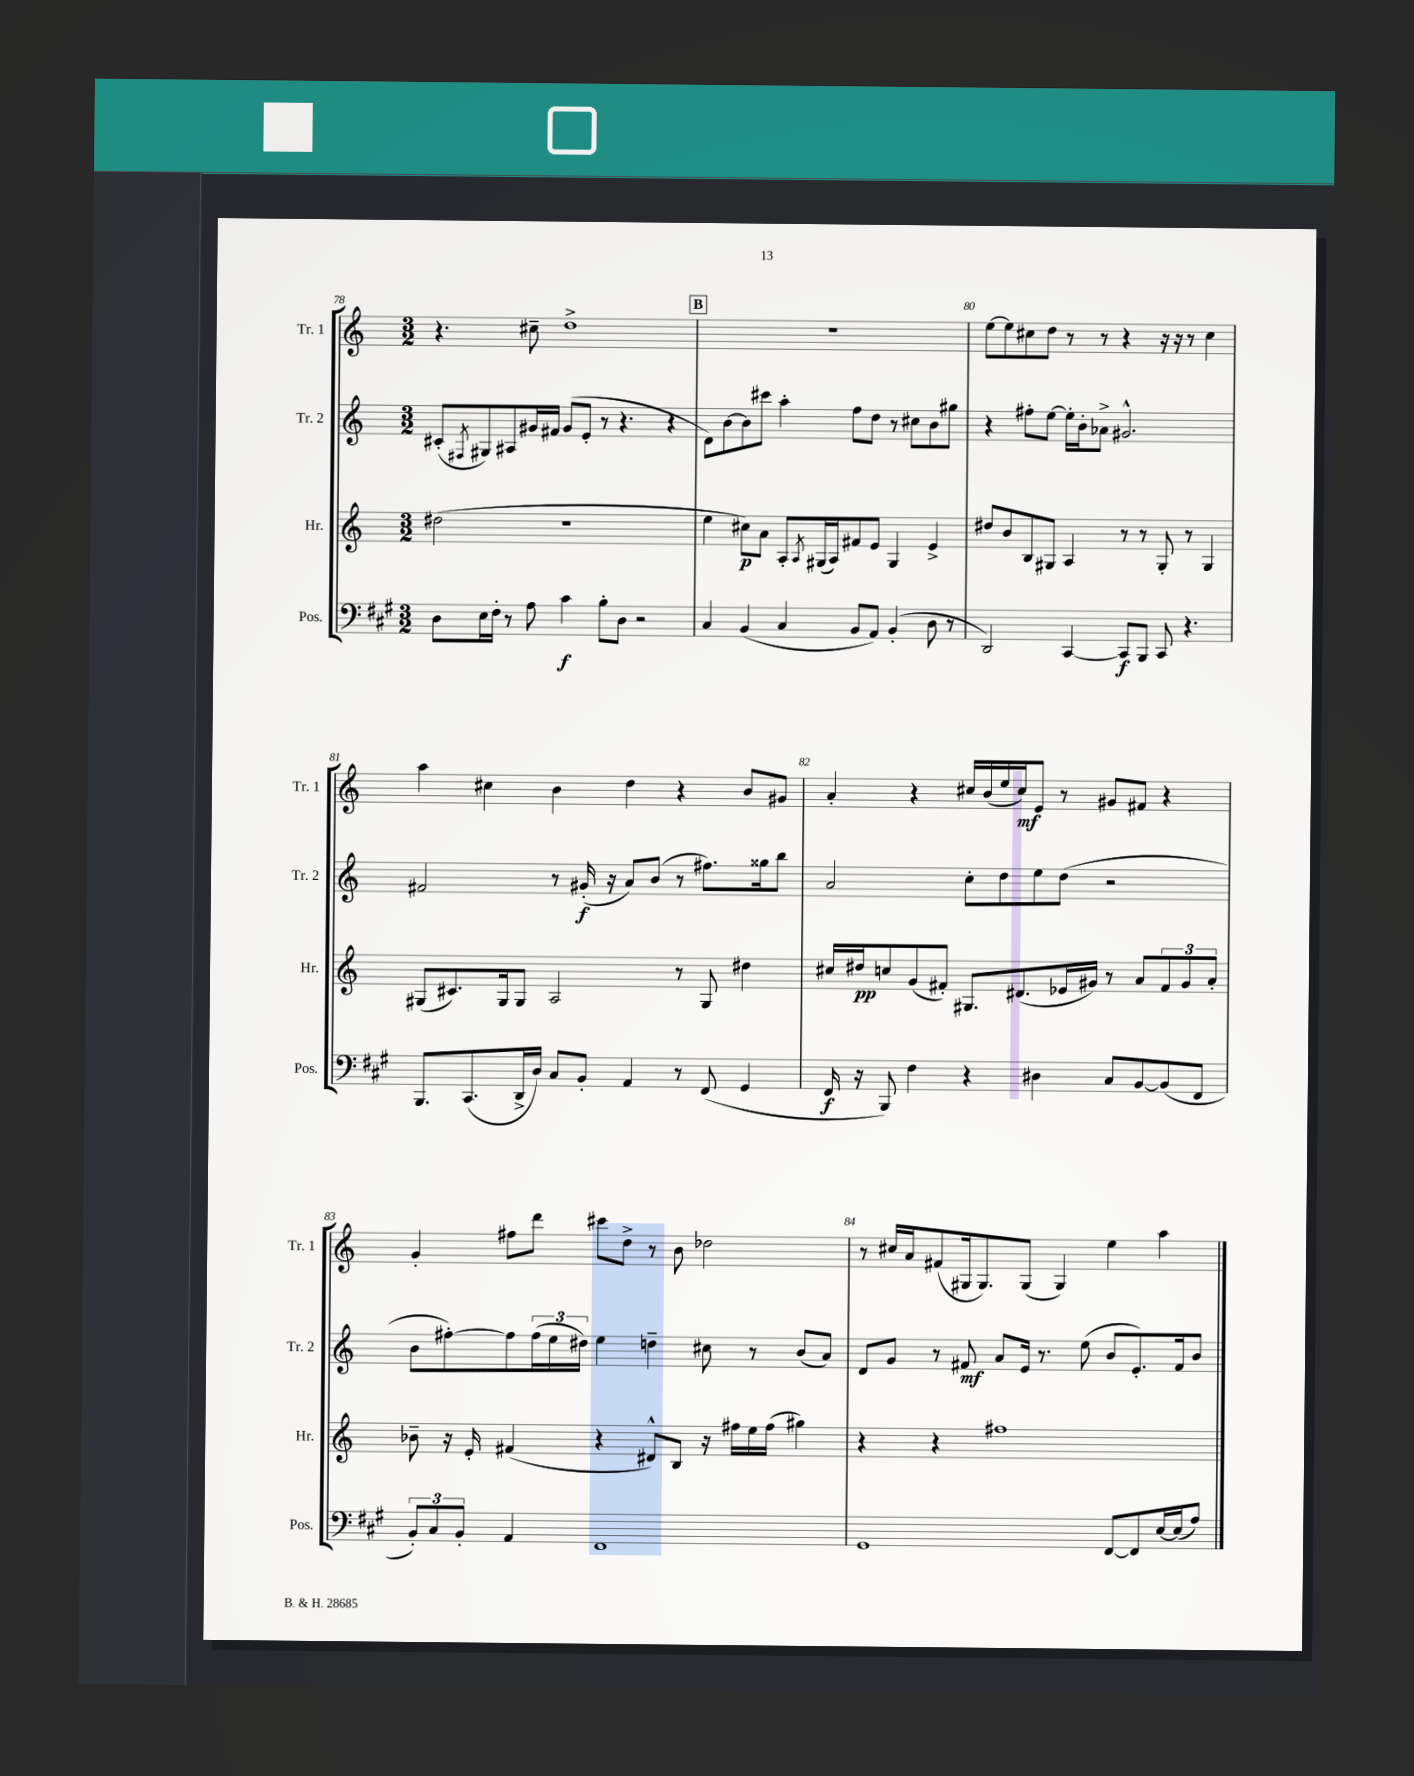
<<
\new StaffGroup <<
\new Staff = "s0" \with { instrumentName = "Tr. 1" shortInstrumentName = "Tr. 1" } {
    \clef treble \key c \major \numericTimeSignature \time 3/2
    r4. cis''8-- d''1-> |
    \mark \markup { \box "B" } R1. |
    e''8~ e''8 cis''8 d''8 r8 r8 r4 r16 r16 r8 cis''4 |
    a''4 cis''4 b'4 d''4 r4 b'8 gis'8 |
    a'4-. r4 cis''16 b'16( e''16 cis''16\mf) e'8 r8 gis'8 fis'8 r4 |
    g'4-. fis''8 d'''8 cis'''8 d''8-> r8 b'8 des''2 |
    r8 cis''16 a'16 fis'8( gis16 gis8.) gis8( gis4) e''4 a''4 \bar "|." |
}
\new Staff = "s1" \with { instrumentName = "Tr. 2" shortInstrumentName = "Tr. 2" } {
    \clef treble \key c \major \numericTimeSignature \time 3/2
    cis'8-.( \acciaccatura { fis8 } gis8) ais8 gis'16 fis'16 gis'8( e'8-. r8 r4. r4 |
    \mark \markup { \box "B" } d'8) b'8~ b'8 cis'''8 a''4-. f''8 d''8 r8 cis''8 b'8 gis''8 |
    r4 fis''8-. e''8~ e''16-. b'16-. aes'8-> gis'2.-^ |
    fis'2 r8 gis'16-.\f( r16 a'8) b'8( r8 fis''8.) gisis''16 b''8 |
    a'2 c''8-. d''8 e''8 d''8( r2 |
    b'8 fis''8~-.) fis''8 \tuplet 3/2 { fis''16( e''16 dis''16) } e''4 d''4-- cis''8 r8 b'8( a'8) |
    d'8 g'8 r8 fis'8\mf a'8 e'16 r8. e''8( b'8 e'8.-.) fis'16 b'8 \bar "|." |
}
\new Staff = "s2" \with { instrumentName = "Hr." shortInstrumentName = "Hr." } {
    \clef treble \key c \major \numericTimeSignature \time 3/2
    dis''2( r1 |
    \mark \markup { \box "B" } e''4 cis''8\p) a'8 a8-. \acciaccatura { a8 } gis16( a16) fis'8 e'8 gis4 e'4-> |
    dis''8 b'8 b8 gis8 a4 r8 r8 gis8-. r8 gis4 |
    gis8( cis'8.) gis16 gis8 a2 r8 gis8 dis''4 |
    cis''16 dis''16\pp c''8 g'8( fis'8-.) gis8. dis'8.( ees'16 gis'16) r8 a'8 \tuplet 3/2 { fis'8 gis'8 a'8-. } |
    bes'8-- r16 e'16-. fis'4( r4 dis'8-^) b8 r16 fis''16 e''16 fis''16( gis''4) |
    r4 r4 fis''1 \bar "|." |
}
\new Staff = "s3" \with { instrumentName = "Pos." shortInstrumentName = "Pos." } {
    \clef bass \key a \major \numericTimeSignature \time 3/2
    d8 e16 fis16-. r8 a8 cis'4\f b8-. d8 r2 |
    \mark \markup { \box "B" } cis4 b,4( cis4 b,8 a,8) b,4-.( d8 r8 |
    d,2) cis,4~ cis,8\f b,,8 cis,8 r4. |
    b,,8. cis,8.( d,16-> d16) cis8 b,8-. a,4 r8 fis,8( gis,4 |
    fis,16\f r16 b,,8) fis4 r4 dis4 cis8 b,8~ b,8( fis,8 |
    \tuplet 3/2 { b,8-.) cis8 b,8-. } a,4 fis,1 |
    gis,1 fis,8~ fis,8 e16~ e16( a8) \bar "|." |
}
>>
>>
\layout { \context { \Score currentBarNumber = #78 \override BarNumber.break-visibility = ##(#f #t #t) barNumberVisibility = #all-bar-numbers-visible } }
